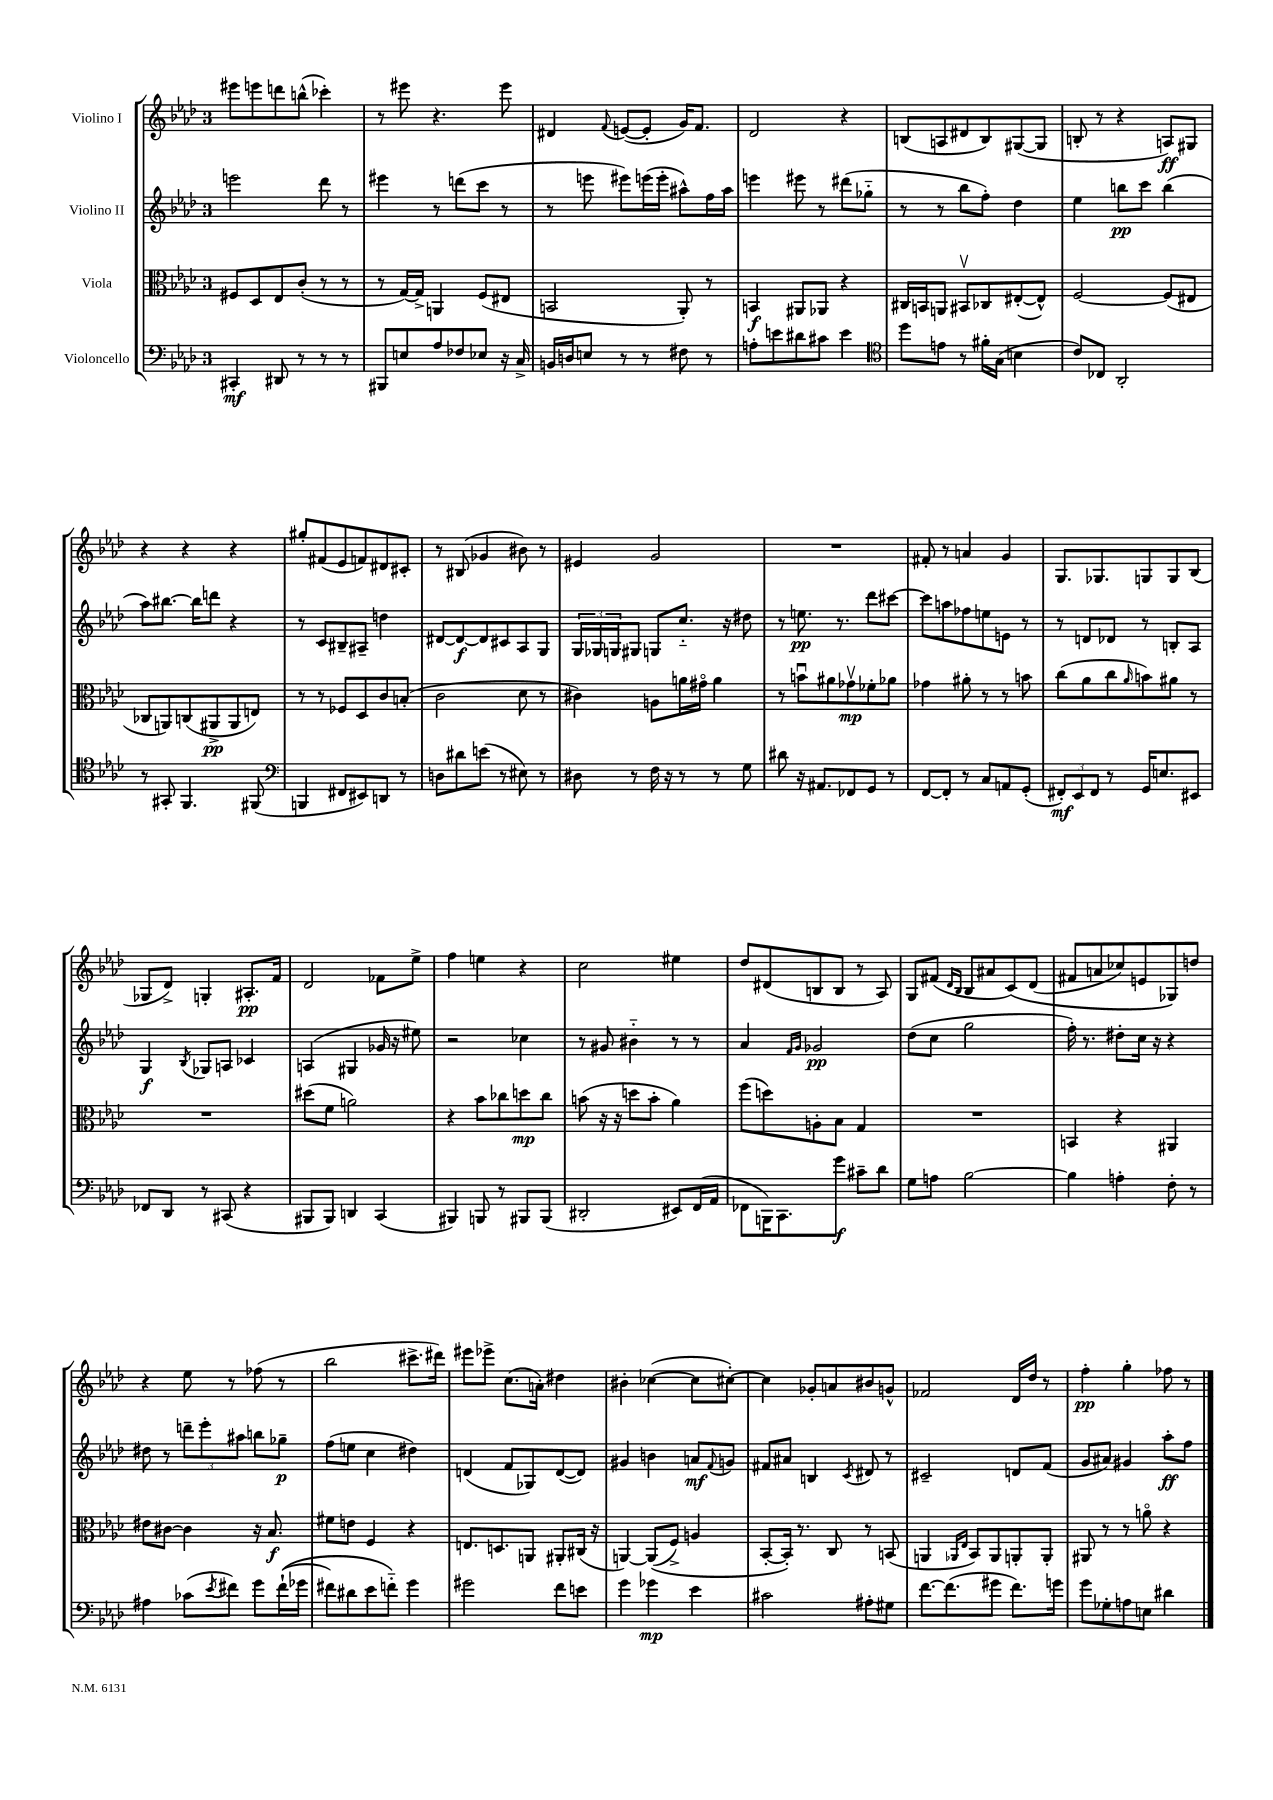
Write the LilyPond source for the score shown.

<<
\new StaffGroup <<
\new Staff = "s0" \with { instrumentName = "Violino I" } {
    \clef treble \key aes \major \once \override Staff.TimeSignature.style = #'single-digit \time 3/4
    eis'''8 e'''8 d'''8 b''8-^( ces'''4-.) |
    r8 eis'''8 r4. eis'''8 |
    dis'4 \appoggiatura { f'8 } e'8~( e'8-. g'16) f'8. |
    des'2 r4 |
    b8( a8 dis'8 b8) gis8~( gis8 |
    b8-. r8 r4 a8\ff) gis8 |
    r4 r4 r4 |
    gis''8-. fis'8( ees'8 f'8) dis'8 cis'8-. |
    r8 bis8( ges'4 bis'8) r8 |
    eis'4 g'2 |
    R2. |
    fis'8-. r8 a'4 g'4 |
    g8. ges8. g8 g8 bes8( |
    ges8 des'8->) g4-. ais8.-.\pp f'16 |
    des'2 fes'8 ees''8-> |
    f''4 e''4 r4 |
    c''2 eis''4 |
    des''8 dis'8( b8 b8 r8 aes8) |
    g8 fis'8( \grace { des'16 bes16 } bes8 ais'8 c'8)\( des'8( |
    fis'8 a'8 ces''8) e'8 ges8\) d''8 |
    r4 ees''8 r8 fes''8( r8 |
    bes''2 cis'''8.-> dis'''16) |
    eis'''8 ees'''8-> c''8.( a'16-.) dis''4 |
    bis'4-. ces''4~( ces''8 cis''8~-.) |
    cis''4 ges'8-. a'8 bis'8 g'8-^ |
    fes'2 des'16 des''16 r8 |
    f''4-.\pp g''4-. fes''8 r8 \bar "|." |
}
\new Staff = "s1" \with { instrumentName = "Violino II" } {
    \clef treble \key aes \major \once \override Staff.TimeSignature.style = #'single-digit \time 3/4
    e'''2 des'''8 r8 |
    eis'''4 r8 d'''8( c'''8 r8 |
    r8 e'''8 eis'''8) e'''16( e'''16-. ais''8-^) f''16 ais''16 |
    e'''4 eis'''8 r8 dis'''8( ges''8-_ |
    r8 r8 bes''8 f''8-.) des''4 |
    ees''4 b''8\pp c'''8 b''4( |
    aes''8) bis''8.~ bis''16 d'''8 r4 |
    r8 c'8 bis8-- ais8-- d''4 |
    dis'8~ dis'8~\f dis'8 cis'8 aes8 g8 |
    \tuplet 3/2 { g16 ges16 g16 } gis8 g8 c''8.-_ r16 dis''8 |
    r8 e''8.\pp r8. des'''8 cis'''8~ |
    cis'''8 a''8 fes''8 e''8 e'8 r8 |
    r8 d'8 des'8 r8 b8-. aes8 |
    g4\f \acciaccatura { bes8 } ges8 a8 ces'4 |
    a4( gis4 ges'16 r16 eis''8) |
    r2 ces''4 |
    r8 gis'8 bis'4-_ r8 r8 |
    aes'4 \grace { f'16 g'16 } ges'2\pp |
    des''8( c''8 g''2 |
    f''16-.) r8. dis''8-. c''16 r16 r4 |
    dis''8 r8 \tuplet 3/2 { d'''8-- ees'''8-. ais''8 } b''8 ges''8--\p |
    f''8( e''8 c''4 dis''4) |
    d'4( f'8 ges8) d'8~( d'8) |
    gis'4 b'4 a'8\mf \appoggiatura { f'8 } g'8 |
    fis'8 ais'8 b4 \acciaccatura { c'8 } dis'8 r8 |
    cis'2-- d'8 f'8( |
    g'8 ais'8) gis'4 aes''8-.\ff f''8 \bar "|." |
}
\new Staff = "s2" \with { instrumentName = "Viola" } {
    \clef alto \key aes \major \once \override Staff.TimeSignature.style = #'single-digit \time 3/4
    fis8 des8 ees8 c'8-.( r8 r8 |
    r8 g16~) g16-> a,4 f8( eis8 |
    b,2 aes,8-.) r8 |
    b,4\f ais,8 aes,8 r4 |
    cis16 b,16 a,8 bis,8\upbow ces8 eis8~-.( eis8-^) |
    f2~ f8( eis8 |
    ces8 a,8) c8( ais,8->\pp ais,8 e8) |
    r8 r8 fes8 des8 c'8 b8-.( |
    c'2 des'8 r8 |
    cis'4) a8 a'16 gis'16\flageolet a'4 |
    r8 b'8\downbow ais'8 ges'8\upbow\mp fes'8-. aes'8 |
    ges'4 ais'8-. r8 r8 b'8 |
    c''8( aes'8 c''8 \grace { aes'16 } b'8) ais'8 r8 |
    R2. |
    dis''8( f'8 a'2) |
    r4 bes'8 ces''8 d''8\mp ces''8 |
    b'8( r16 r16 d''8 b'8-. aes'4) |
    f''8( d''8) a8-. bes8 g4 |
    R2. |
    b,4 r4 ais,4 |
    eis'8 cis'8~ cis'4 r16 bes8.\f |
    fis'8 e'8 f4 r4 |
    e8. d8. a,8 ais,8-. cis16( r16 |
    a,4~) a,8(\( f8->) a4 |
    bes,8~-. bes,16-.\) r8. c8 r8 b,8( |
    a,4 \grace { aes,16 ees16 } bes,8) aes,8 a,8-. a,8-. |
    ais,8 r8 r8 a'8\flageolet r4 \bar "|." |
}
\new Staff = "s3" \with { instrumentName = "Violoncello" } {
    \clef bass \key aes \major \once \override Staff.TimeSignature.style = #'single-digit \time 3/4
    cis,4-.\mf dis,8 r8 r8 r8 |
    bis,,8 e8 aes8 fes8 ees8 r16 c16-> |
    b,16 d16 e8 r8 r8 fis8 r8 |
    a8-. e'8 dis'8 cis'8 e'4 |
    \clef tenor des''8 e'8 r8 fis'16-. g16( b4 |
    c'8) ces8 aes,2-. |
    r8 gis,8-. f,4. fis,8( |
    \clef bass b,,4 fis,8 eis,8) d,8 r8 |
    d8 dis'8 e'8( r8 eis8) r8 |
    dis8 r8 f16 r16 r8 r8 g8 |
    dis'8 r16 ais,8. fes,8 g,8 r8 |
    f,8~ f,8-. r8 c8 a,8 g,8-.( |
    \tuplet 3/2 { fis,8-.\mf) ees,8 fis,8 } r8 g,16 e8. eis,8 |
    fes,8 des,8 r8 cis,8( r4 |
    bis,,8 bis,,8) d,4 c,4( |
    bis,,4) b,,8 r8 bis,,8 bis,,8( |
    dis,2-. eis,8) f,16( aes,16 |
    fes,8 b,,16) c,8. g'8\f cis'8-- des'8 |
    g8 a8 bes2~ |
    bes4 a4-. f8-. r8 |
    ais4 ces'8( \acciaccatura { ees'8 } fis'8) g'8 fis'16-!(\( ges'16 |
    fis'8) dis'8 ees'8 f'8-_\) g'4 |
    gis'2 f'8 e'8 |
    g'4 ges'4\mp ees'4 |
    cis'2 ais8-. gis8 |
    f'8.~ f'8.( gis'8 f'8.) g'16 |
    g'8 ges8-. a8 e8 dis'4 \bar "|." |
}
>>
>>
\layout { \context { \Score \remove "Bar_number_engraver" } }
